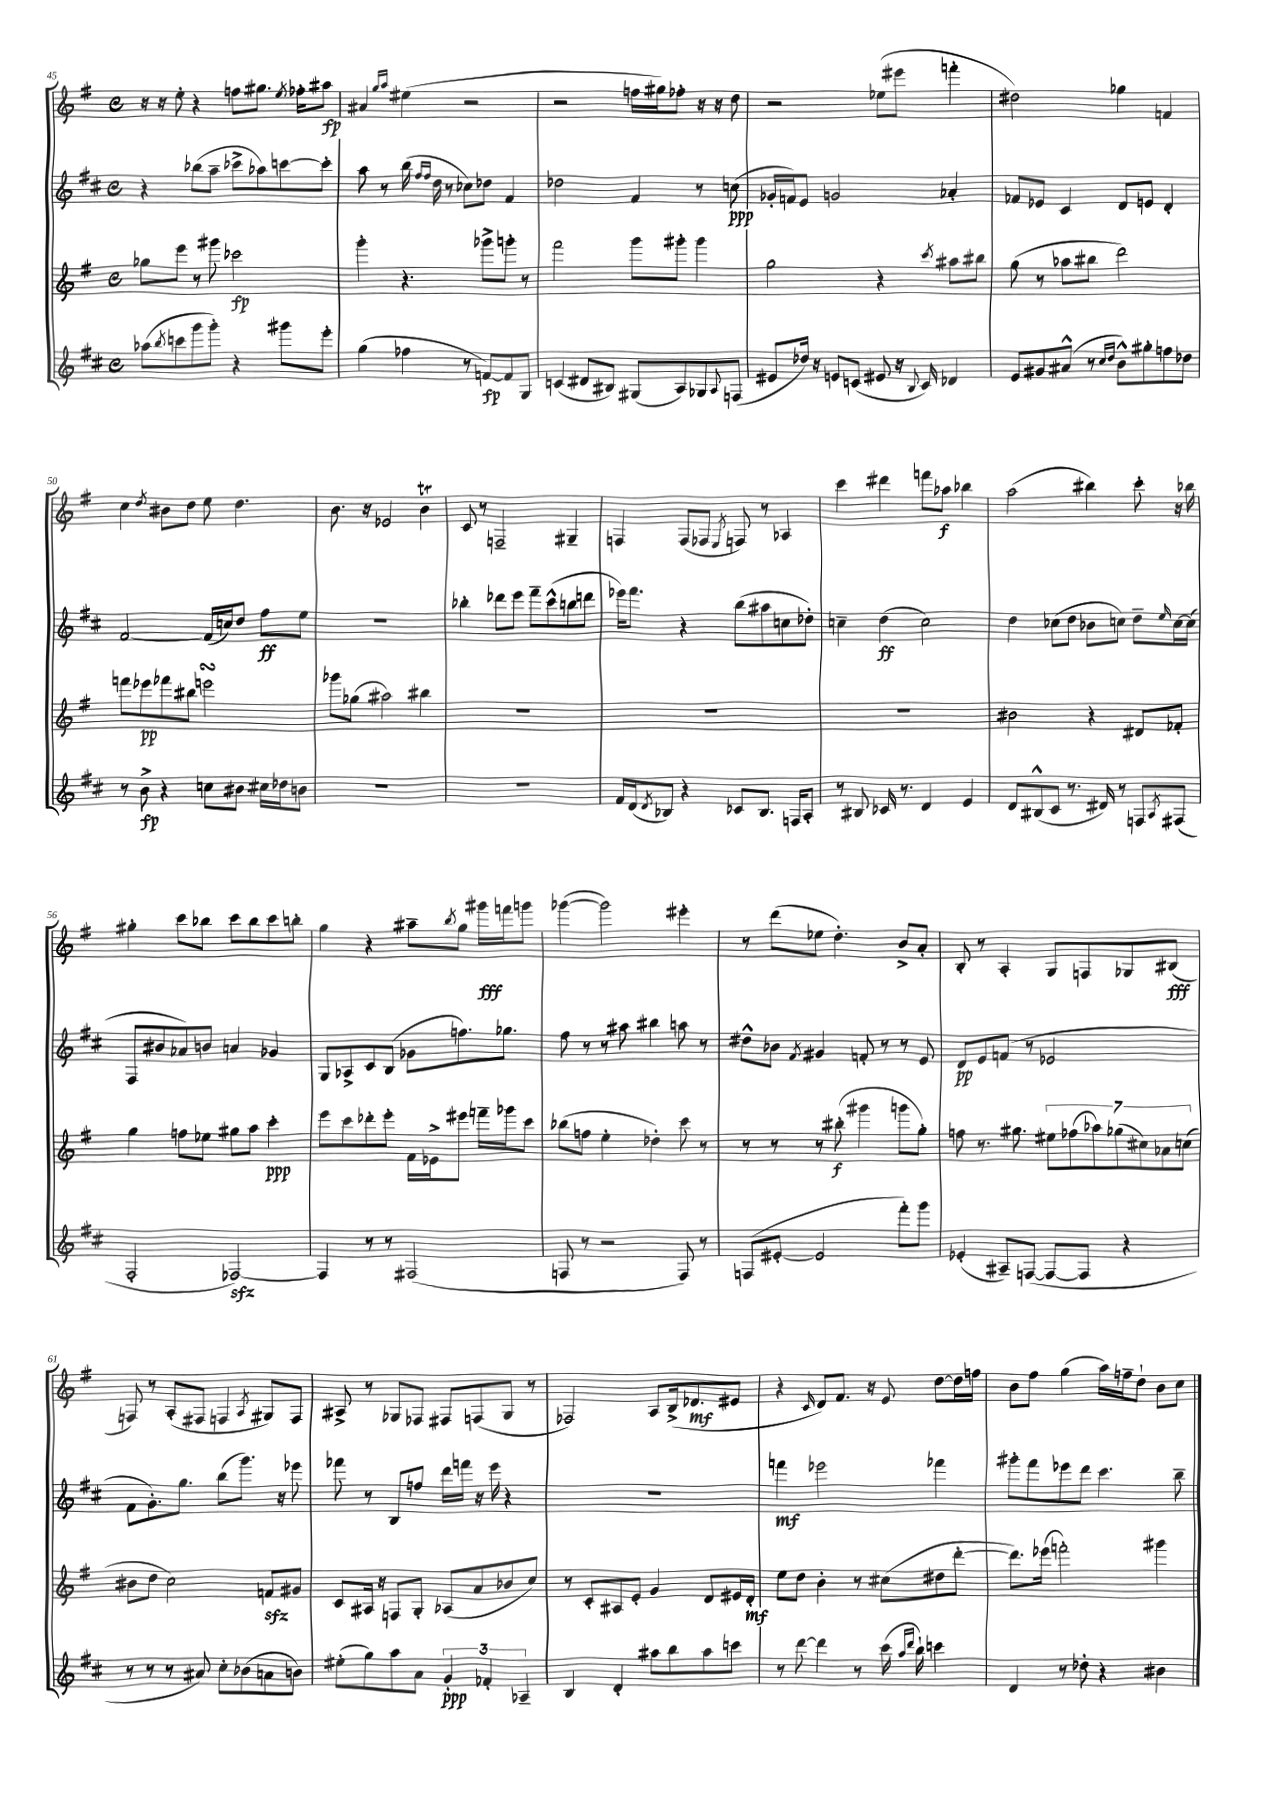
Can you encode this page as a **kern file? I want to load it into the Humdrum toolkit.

**kern	**dynam	**kern	**dynam	**kern	**dynam	**kern	**dynam
*part4	*part4	*part3	*part3	*part2	*part2	*part1	*part1
*staff4	*staff4	*staff3	*staff3	*staff2	*staff2	*staff1	*staff1
*clefG2	*	*clefG2	*	*clefG2	*	*clefG2	*
*k[f#c#]	*	*k[f#]	*	*k[f#c#]	*	*k[f#]	*
*M4/4	*	*M4/4	*	*M4/4	*	*M4/4	*
*met(c)	*	*met(c)	*	*met(c)	*	*met(c)	*
=45	=45	=45	=45	=45	=45	=45	=45
(8aa-X\L	.	8gg-X\L	.	4r	.	16r	.
.	.	.	.	.	.	16r	.
8qbb/	.	.	.	.	.	.	.
8cccn\	.	8eee\J	.	.	.	8ee'\	.
8ggg\	.	8r	.	(8bb-X\L	.	4r	.
8ggg'\J)	.	8ggg#X\	.	8aa~\J	.	.	.
4r	.	2ccc-X\	fp	8ccc-X^\L	.	8ffn\L	.
.	.	.	.	8aa-X\)	.	8.gg#X\J	.
8ggg#X\L	.	.	.	[8cccn\	.	.	.
.	.	.	.	.	.	8qee/	.
.	.	.	.	.	.	16ff-X'\KL	.
8eee'\J	.	.	.	8ccc'\J]	.	8aa#X\J	fp
=46	=46	=46	=46	=46	=46	=46	=46
(4gg\	.	4ggg'\	.	8aa\	.	4a#X/	.
.	.	.	.	8r	.	.	.
.	.	.	.	.	.	16qqgg/LL	.
.	.	.	.	.	.	16qqaa/JJ	.
4ff-X\	.	4.r	.	(16bb\	.	(4ee#X\	.
.	.	.	.	16qqff#/LL	.	.	.
.	.	.	.	16qqff#/JJ	.	.	.
.	.	.	.	16dd\	.	.	.
.	.	.	.	8r	.	.	.
8r	.	.	.	8cc-X\L)	.	2r	.
[8fn/L)	fp	8ggg-X^\L	.	8dd-X\J	.	.	.
8f/]	.	8gggn'\J	.	4f#/	.	.	.
8G/J	.	8r	.	.	.	.	.
=47	=47	=47	=47	=47	=47	=47	=47
(4cn/	.	2fff#\	.	2dd-X\	.	2r	.
8d#X/L	.	.	.	.	.	.	.
8B#X/J)	.	.	.	.	.	.	.
(8G#X/L	.	8ggg\L	.	4f#/	.	16ffn\LL	.
.	.	.	.	.	.	16gg#X\J)	.
8A/)	.	8ggg#X'\J	.	.	.	8ff-X'\J	.
8G-X/	.	4ggg#\	.	8r	.	16r	.
.	.	.	.	.	.	16r	.
8qqA/	.	.	.	.	.	.	.
(8Fn/J	.	.	.	(8ccn\	ppp	8dd\	.
=48	=48	=48	=48	=48	=48	=48	=48
8e#X/L	.	2gg\	.	16g-X'/LL	.	2r	.
.	.	.	.	16fn/J)	.	.	.
16dd-X/Jk)	.	.	.	8e/J	.	.	.
16r	.	.	.	.	.	.	.
8en/L	.	.	.	2gn/	.	.	.
(8cn/J	.	.	.	.	.	.	.
8e#X/	.	4r	.	.	.	(8ee-X\L	.
16r	.	.	.	.	.	8eee#X\J	.
8qqB/	.	.	.	.	.	.	.
16c/)	.	.	.	.	.	.	.
.	.	8qccc/	.	.	.	.	.
4d-X/	.	8aa#X\L	.	4a-X'/	.	4fffn'\	.
.	.	8bb#X\J	.	.	.	.	.
=49	=49	=49	=49	=49	=49	=49	=49
8e/L	.	(8gg\	.	8f-X/L	.	2dd#X\)	.
8g#X/	.	8r	.	8e-X/J	.	.	.
(8a#X^^/J	.	8aa-X\L	.	4c#/	.	.	.
8r	.	8bb#X\J	.	.	.	.	.
16qqcc#/LL	.	.	.	.	.	.	.
16qqdd/JJ	.	.	.	.	.	.	.
8b^^\L)	.	2ddd\)	.	8d/L	.	4gg-X\	.
8gg#X'\	.	.	.	8en/J	.	.	.
8ffn\	.	.	.	4d'/	.	4fn/	.
8dd-X\J	.	.	.	.	.	.	.
!!LO:LB:g=z
=50	=50	=50	=50	=50	=50	=50	=50
8r	.	8fffn\L	.	[2f#/	.	4cc\	.
8b^\	fp	8eee-X\	pp	.	.	.	.
.	.	.	.	.	.	8qdd/	.
4r	.	8fff-X\	.	.	.	8b#X\L	.
.	.	8bb#X\J	.	.	.	8dd\J	.
8ccn\L	.	2eeensSSS\	.	(16f#/LL]	.	8ee\	.
.	.	.	.	16ccn/J)	.	.	.
8b#X\J	.	.	.	8dd/J	.	4.dd\	.
16cc#X\LL	.	.	.	8ff#\L	ff	.	.
16dd-X\J	.	.	.	.	.	.	.
8bn\J	.	.	.	8ee\J	.	.	.
=51	=51	=51	=51	=51	=51	=51	=51
1r	.	8ggg-X\L	.	1r	.	8.b\	.
.	.	(8gg-X\J	.	.	.	.	.
.	.	.	.	.	.	16r	.
.	.	2aa#X\)	.	.	.	2e-X/	.
.	.	4bb#X\	.	.	.	4bt\	.
=52	=52	=52	=52	=52	=52	=52	=52
1r	.	1r	.	4bb-X'\	.	8c/	.
.	.	.	.	.	.	8r	.
.	.	.	.	8ddd-X\L	.	2Fn~/	.
.	.	.	.	8eee\J	.	.	.
.	.	.	.	8fff#~\L	.	.	.
.	.	.	.	(8ccc#^^\	.	.	.
.	.	.	.	8bbn\	.	4G#X~/	.
.	.	.	.	8dddn\J	.	.	.
=53	=53	=53	=53	=53	=53	=53	=53
16f#/LL	.	1r	.	16eee-X\KL)	.	4Fn/	.
(16d/J	.	.	.	8.fff#\J	.	.	.
8qd/	.	.	.	.	.	.	.
8B-X/J)	.	.	.	.	.	.	.
4r	.	.	.	4r	.	(8F/L	.
.	.	.	.	.	.	8F-X/J	.
.	.	.	.	.	.	8qE/	.
8c-X/L	.	.	.	(8bb\L	.	8Fn/)	.
8.B-/J	.	.	.	8aa#X\	.	8r	.
.	.	.	.	8ccn\	.	4A-X/	.
16Fn/KL	.	.	.	.	.	.	.
8A'/J	.	.	.	8dd-X'\J)	.	.	.
=54	=54	=54	=54	=54	=54	=54	=54
8r	.	1r	.	4ccn~\	.	4ccc\	.
8B#X/	.	.	.	.	.	.	.
16c-X/	.	.	.	(4dd\	ff	4ddd#X\	.
8.r	.	.	.	.	.	.	.
4d/	.	.	.	2cc\)	.	8fffn\L	.
.	.	.	.	.	.	8aa-X\J	f
4e/	.	.	.	.	.	4bb-X\	.
=55	=55	=55	=55	=55	=55	=55	=55
8d/L	.	2b#X\	.	4dd\	.	(2aa\	.
(8B#X^^/	.	.	.	.	.	.	.
8c#/J	.	.	.	(8cc-X\L	.	.	.
8.r	.	.	.	8dd\J	.	.	.
.	.	4r	.	8b-X\L	.	4bb#X\)	.
16d#X/)	.	.	.	.	.	.	.
8r	.	.	.	8ccn\J)	.	.	.
8Fn/L	.	8d#X/L	.	8dd~\L	.	8ccc'\	.
8qA/	.	.	.	16qqee/	.	.	.
(8F#X/J	.	8f-X'/J	.	[16cc\L	.	16r	.
.	.	.	.	(16cc\JJ]	.	16bb-X\	.
!!LO:LB:g=z
=56	=56	=56	=56	=56	=56	=56	=56
2F#'/	.	4gg\	.	8F#/L	.	4gg#X'\	.
.	.	.	.	8b#X/	.	.	.
.	.	8ffn\L	.	8a-X/)	.	8ccc\L	.
.	.	8ee-X\J	.	8bn/J	.	8bb-X\J	.
[2F-Xzz/)	.	8gg#X\L	.	4an/	.	8ccc\L	.
.	.	8aa\J	.	.	.	8bb-\	.
.	.	4ccc'\	ppp	4g-X/	.	8ccc\	.
.	.	.	.	.	.	8bbn'\J	.
=57	=57	=57	=57	=57	=57	=57	=57
4F-/]	.	8eee\L	.	8G/L	.	4gg\	.
.	.	8ccc\	.	8A-X^/	.	.	.
8r	.	8ddd-X'\	.	8c#/	.	4r	.
8r	.	8eee'\J	.	(8B/J	.	.	.
(2F#X/	.	16f#\LL	.	8g-X\L	.	8aa#X~\L	.
.	.	16e-X^\J	.	.	.	.	.
.	.	.	.	.	.	8qbb/	.
.	.	8eee#X\J	.	8.ffn\)	.	8gg\J	.
.	.	16fffn~\LL	.	.	.	16ggg#X\LL	fff
.	.	16ggg-X\J	.	8.gg-X\J	.	16fffn\J	.
.	.	8ccc\J	.	.	.	8gggn\J	.
=58	=58	=58	=58	=58	=58	=58	=58
8Fn/	.	(8bb-X\L	.	8ff#\	.	([4ggg-X\	.
8r	.	8ffn\J	.	8r	.	.	.
2r	.	4ee'\	.	8r	.	2ggg-\])	.
.	.	.	.	8aa#X\	.	.	.
.	.	4dd-X'\)	.	4bb#X\	.	.	.
8F/)	.	8ccc\	.	8aan\	.	4eee#X'\	.
8r	.	8r	.	8r	.	.	.
=59	=59	=59	=59	=59	=59	=59	=59
(8Fn/L	.	8r	.	8dd#X^^\L	.	8r	.
[8e#X'/J	.	8r	.	8b-X\J	.	(8ddd\L	.
.	.	.	.	8qf#/	.	.	.
2e#/]	.	8r	.	4g#X/	.	8ee-X\J	.
.	.	(8bb#X'\	f	.	.	4.dd'\)	.
.	.	4ggg#X\	.	8fn'/	.	.	.
.	.	.	.	8r	.	.	.
8fff#'\L)	.	8gggn\L	.	8r	.	8b^/L	.
8ggg\J	.	8gg'\J)	.	8e/	.	8a'/J	.
=60	=60	=60	=60	=60	=60	=60	=60
(4e-X'/	.	8ffn\	.	8d/L	pp	8B'/	.
.	.	8.r	.	8e/	.	8r	.
8A#X~/L)	.	.	.	(8fn/J	.	4A'/	.
.	.	8.gg#X\	.	.	.	.	.
([8Fn/J	.	.	.	8r	.	.	.
8F/L_	.	14ee#X\L	.	2e-X/	.	8G/L	.
.	.	(14ff-X\	.	.	.	.	.
8F/J]	.	.	.	.	.	8Fn/	.
.	.	14aa-X\)	.	.	.	.	.
.	.	(14gg-X\	.	.	.	.	.
4r	.	.	.	.	.	8G-X/	.
.	.	14cc#X\)	.	.	.	.	.
.	.	14a-X\	.	.	.	.	.
.	.	.	.	.	.	(8B#X/J	fff
.	.	(14ccn\J	.	.	.	.	.
!!LO:LB:g=z
=61	=61	=61	=61	=61	=61	=61	=61
8r	.	8b#X\L	.	8f#\L	.	8Fn/)	.
8r	.	8dd\J	.	8.g'\)	.	8r	.
8r	.	2cc\)	.	.	.	(8A'/L	.
.	.	.	.	8.gg\J	.	.	.
8a#X/)	.	.	.	.	.	8F#X/J	.
8cc#'\L	.	.	.	(8bb\L	.	4Fn/	.
(8b-X\	.	.	.	8.ggg\J)	.	.	.
.	.	.	.	.	.	8qA/	.
8an\	.	8fnzz/L	.	.	.	8G#X/L)	.
.	.	.	.	16r	.	.	.
8bn\J)	.	8g#X/J	.	8eee-X\	.	8F/J	.
=62	=62	=62	=62	=62	=62	=62	=62
(8ee#X'\L	.	8c/L	.	8fff-X\	.	8A#X^/	.
8gg\)	.	16A#X/Jk	.	8r	.	8r	.
.	.	16r	.	.	.	.	.
8aa\	.	8Fn/L	.	8B/L	.	8G-X/L	.
8a\J	.	8G'/J	.	8ffn/J	.	8F-X/J	.
6g'/	ppp	(8A-X/L	.	16ddd\LL	.	8F#X/L	.
.	.	.	.	16fffn\JJ	.	.	.
.	.	8a/	.	16r	.	(8Fn/	.
6f-X'/	.	.	.	.	.	.	.
.	.	.	.	16eee\	.	.	.
.	.	8b-X/	.	4r	.	8G-/J	.
6A-X~/	.	.	.	.	.	.	.
.	.	8cc/J)	.	.	.	8r	.
=63	=63	=63	=63	=63	=63	=63	=63
4B/	.	8r	.	1r	.	2F-X/)	.
.	.	8c'/L	.	.	.	.	.
4d'/	.	8A#X/	.	.	.	.	.
.	.	8e'/J	.	.	.	.	.
8aa#X\L	.	4g/	.	.	.	8A/L	.
8bb\	.	.	.	.	.	(16B^/k	.
.	.	.	.	.	.	8.d-X/	mf
8aa#\	.	8d/L	.	.	.	.	.
8cccn\J	.	16e#X/L	.	.	.	8e#X/J	.
.	.	16d'/JJ	mf	.	.	.	.
=64	=64	=64	=64	=64	=64	=64	=64
8r	.	8ee\L	.	4fffn\	mf	4r	.
[8ddd\	.	8dd\J	.	.	.	.	.
.	.	.	.	.	.	16qqc/	.
4ddd\]	.	4b'\	.	2eee-X\	.	8d/L)	.
.	.	.	.	.	.	8.f#/J	.
8r	.	8r	.	.	.	.	.
.	.	.	.	.	.	16r	.
(16ccc#\	.	(8cc#X\L	.	.	.	8e/	.
16qqaa/LL	.	.	.	.	.	.	.
16qqddd/JJ	.	.	.	.	.	.	.
16bb`\)	.	.	.	.	.	.	.
4cccn\	.	8dd#X\	.	4fff-X\	.	[8dd\L	.
.	.	[8ddd'\J	.	.	.	16dd\L]	.
.	.	.	.	.	.	16ffn\JJ	.
=65	=65	=65	=65	=65	=65	=65	=65
4d/	.	8.ddd\L])	.	8ggg#X'\L	.	8b\L	.
.	.	.	.	8fff#\	.	8ff#\J	.
.	.	(16eee-X\Jk	.	.	.	.	.
8r	.	2fffn'\)	.	8eee-X\	.	(4gg\	.
8dd-X'\	.	.	.	8ddd\J	.	.	.
4r	.	.	.	4.ccc#\	.	16aa\LL)	.
.	.	.	.	.	.	16ffn~\J	.
.	.	.	.	.	.	8dd`\J	.
4b#X\	.	4ggg#X\	.	.	.	8b\L	.
.	.	.	.	8bb~\	.	8cc\J	.
==	==	==	==	==	==	==	==
*-	*-	*-	*-	*-	*-	*-	*-
